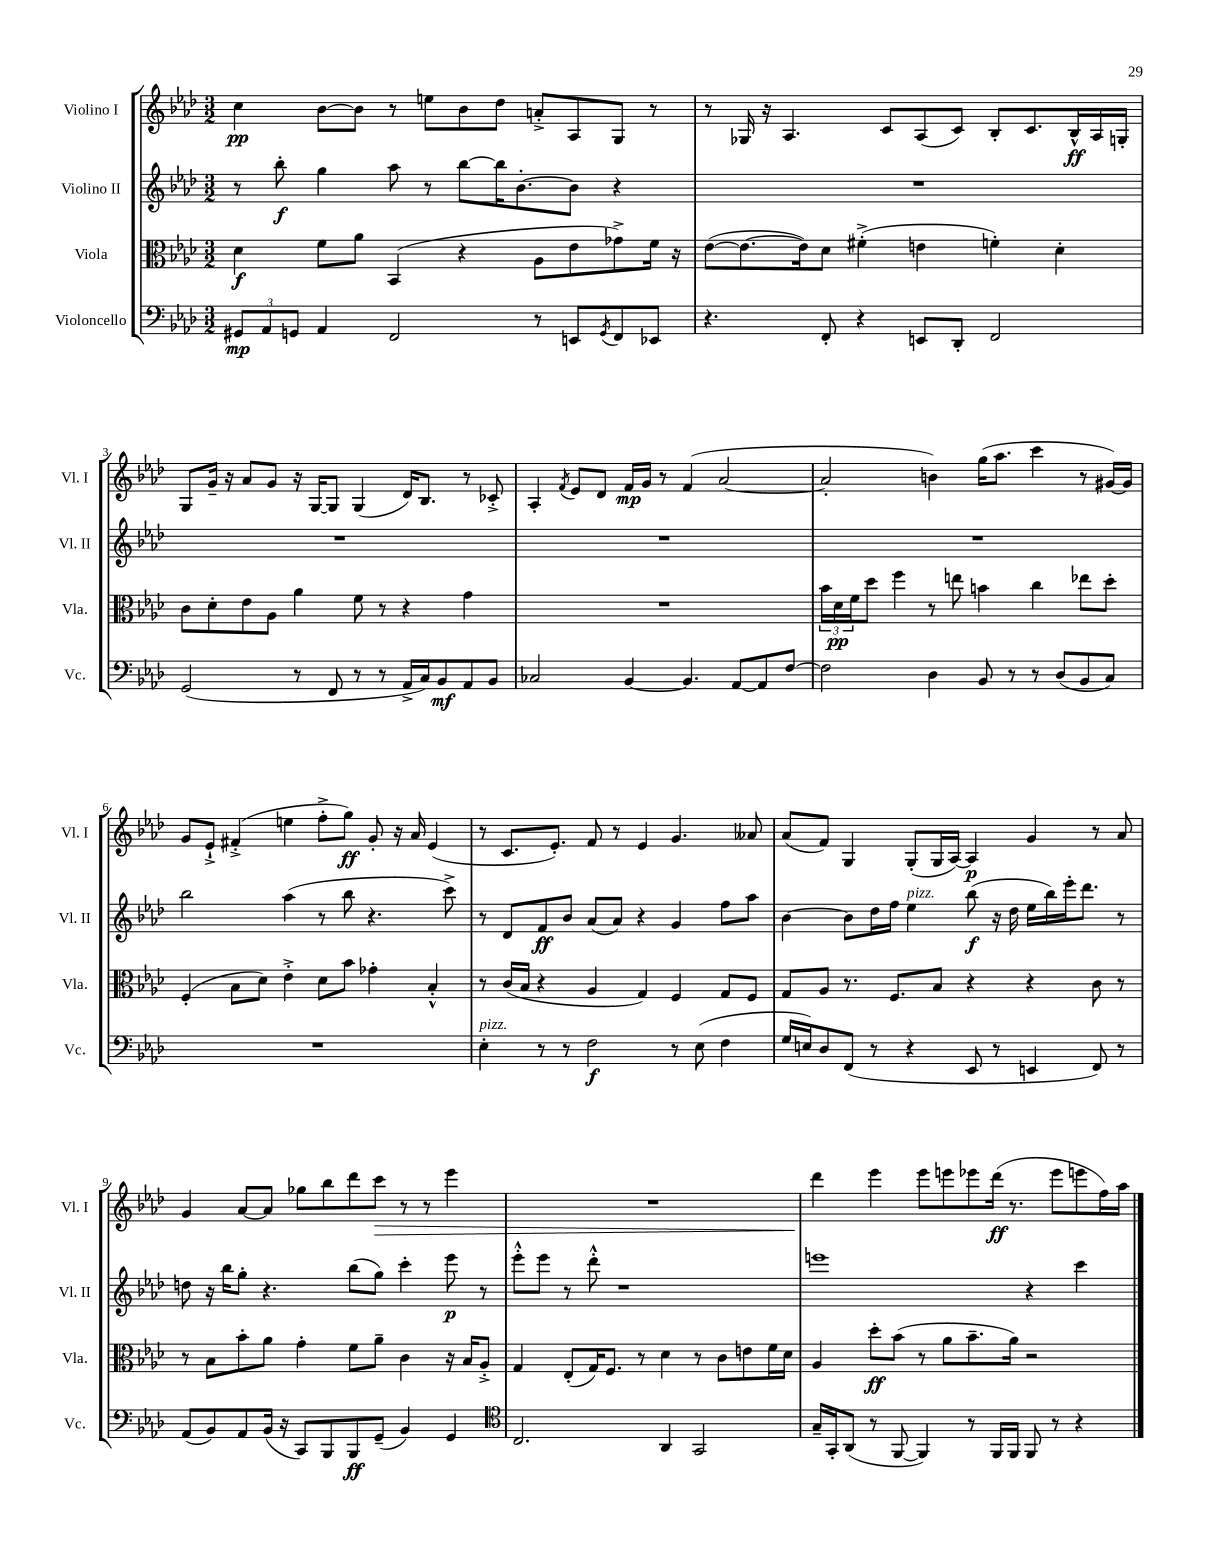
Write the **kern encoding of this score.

**kern	**kern	**kern	**kern
*staff4	*staff3	*staff2	*staff1
*clefF4	*clefC3	*clefG2	*clefG2
*k[b-e-a-d-]	*k[b-e-a-d-]	*k[b-e-a-d-]	*k[b-e-a-d-]
*M3/2	*M3/2	*M3/2	*M3/2
12GG#/L	4d-\	8r	4cc\
12AA-/	.	.	.
.	.	8bb-'\	.
12GG/J	.	.	.
4AA-/	8f\L	4gg\	[8b-\L
.	8a-\J	.	8b-\]J
2FF/	(4BB-/	8aa-\	8r
.	.	8r	8ee\L
.	4r	[8bb-\L	8b-\
.	.	16bb-\]K	8dd-\J
.	.	[8.b-'\	.
8r	8A-\L	.	8a'^/L
8EE/L	8e-\	8b-\]J	8A-/
8qGG/	.	.	.
8FF/	8g-^\)	4r	8G/J
8EE-/J	16f\Jk	.	8r
.	16r	.	.
=	=	=	=
4.r	([8e-\L	1.r	8r
.	8.e-\_	.	16G-/
.	.	.	16r
.	.	.	4.A-/
.	16e-\]k)	.	.
8FF'/	8d-\J	.	.
4r	(4f#'^\	.	.
.	.	.	8c/L
8EE/L	4e\	.	(8A-/
8DD-'/J	.	.	8c/J)
2FF/	4f'\)	.	8B-'/L
.	.	.	8.c/
.	4d-'\	.	.
.	.	.	16B-^^/L
.	.	.	16A-/
.	.	.	16G'/JJ
=	=	=	=
(2GG/	8c\L	1.r	8G/L
.	8d-'\	.	16g~/Jk
.	.	.	16r
.	8e-\	.	8a-/L
.	8A-\J	.	8g/J
8r	4a-\	.	16r
.	.	.	[16G/LK
8FF/	.	.	8G/]J
8r	8f\	.	(4G/
8r	8r	.	.
16AA-^/LL	4r	.	16d-/LK)
16C/J)	.	.	8.B-/J
8BB-/	.	.	.
8AA-/	4g\	.	8r
8BB-/J	.	.	8c-'^/
=	=	=	=
2C-/	1.r	1.r	4A-'/
.	.	.	8qf/
.	.	.	8e-/L
.	.	.	8d-/J
[4BB-/	.	.	16f/LL
.	.	.	16g/JJ
.	.	.	8r
4.BB-/]	.	.	(4f/
.	.	.	[2a-/
[8AA-/L	.	.	.
8AA-/]	.	.	.
[8F/J	.	.	.
=	=	=	=
2F\]	24b-\LL	1.r	2a-'/]
.	24d-\	.	.
.	24f\J	.	.
.	8dd-\J	.	.
.	4ff\	.	.
4D-\	8r	.	4b\)
.	8ee\	.	.
8BB-/	4b\	.	(16gg\LK
.	.	.	8.aa-\J
8r	.	.	.
8r	4cc\	.	4ccc\
(8D-/L	.	.	.
8BB-/	8ee-\L	.	8r
8C/J)	8dd-'\J	.	[16g#/LL)
.	.	.	16g#/]JJ
=	=	=	=
1.r	(4F'/	2bb-\	8g/L
.	.	.	8e-`^/J
.	8B-\L	.	(4f#'^/
.	8d-\J)	.	.
.	4e-'^\	(4aa-\	4ee\
.	8d-\L	8r	8ff'^\L
.	8b-\J	8bb-\	8gg\J)
.	4g-'\	4.r	8g'/
.	.	.	16r
.	.	.	16a-/
.	4B-'^^/	.	(4e-/
.	.	8ccc^\)	.
=	=	=	=
4E-'\	8r	8r	8r
.	(16c/LL	8d-/L	8.c/L
.	16B-/JJ	.	.
8r	4r	8f/	.
.	.	.	8.e-'/J)
8r	.	8b-/J	.
2F\	4A-/	(8a-/L	8f/
.	.	8a-/J)	8r
.	4G/)	4r	4e-/
8r	4F/	4g/	4.g/
(8E-\	.	.	.
4F\	8G/L	8ff\L	.
.	8F/J	8aa-\J	8a--/
=	=	=	=
16G/LL	8G/L	[4b-\	(8a-/L
16E/J)	.	.	.
8D-/	8A-/J	.	8f/J)
(8FF/J	8.r	8b-\]L	4G/
8r	.	16dd-\L	.
.	8.F/L	16ff\JJ	.
4r	.	4ee-\	(8G'/L
.	8B-/J	.	16G/L
.	.	.	[16A-/JJ)
8EE-/	4r	(8bb-\	4A-/]
8r	.	16r	.
.	.	16dd-\	.
4EE/	4r	16ee-\LL	4g/
.	.	16bb-\)	.
.	.	16eee-'\J	.
.	.	8.ddd-\J	.
8FF/)	8c\	.	8r
8r	8r	8r	8a-/
=	=	=	=
(8AA-/L	8r	8dd\	4g/
8BB-/)	8B-\L	16r	.
.	.	16bb-\LK	.
8AA-/	8b-'\	8gg'\J	[8a-/L
(16BB-/Jk	8a-\J	4.r	8a-/]J
16r	.	.	.
8CC/L)	4g'\	.	8gg-\L
8BBB-/	.	.	8bb-\
8BBB-/	8f\L	(8bb-\L	8ddd-\
(8GG~/J	8a-~\J	8gg\J)	8ccc\J
4BB-/)	4c\	4ccc'\	8r
.	.	.	8r
4GG/	16r	8eee-\	4eee-\
.	16B-/LK	.	.
.	8A-'^/J	8r	.
=	=	=	=
*clefC4	*	*	*
2.C/	4G/	8eee-'^^\L	1.r
.	.	8eee-\J	.
.	(8E-'/L	8r	.
.	16G/K)	8ddd-'^^\	.
.	8.F/J	.	.
.	.	1r	.
.	8r	.	.
4AA-/	4d-\	.	.
2GG/	8r	.	.
.	8c\L	.	.
.	8e\	.	.
.	16f\L	.	.
.	16d-\JJ	.	.
=	=	=	=
16G~/LL	4A-/	1eee	4ddd-\
16GG'/J	.	.	.
(8AA-/J	.	.	.
8r	8dd-'\L	.	4eee-\
[8FF/	(8b-\J	.	.
4FF/])	8r	.	8eee-\L
.	8a-\L	.	8eee\
8r	8.b-~\	.	8eee-\
16FF/LL	.	.	(16ddd-\Jk
16FF/JJ	16a-\Jk)	.	8.r
8FF/	2r	4r	.
8r	.	.	8eee-\L
4r	.	4ccc\	8eee\
.	.	.	16ff\L)
.	.	.	16aa-\JJ
==	==	==	==
*-	*-	*-	*-
